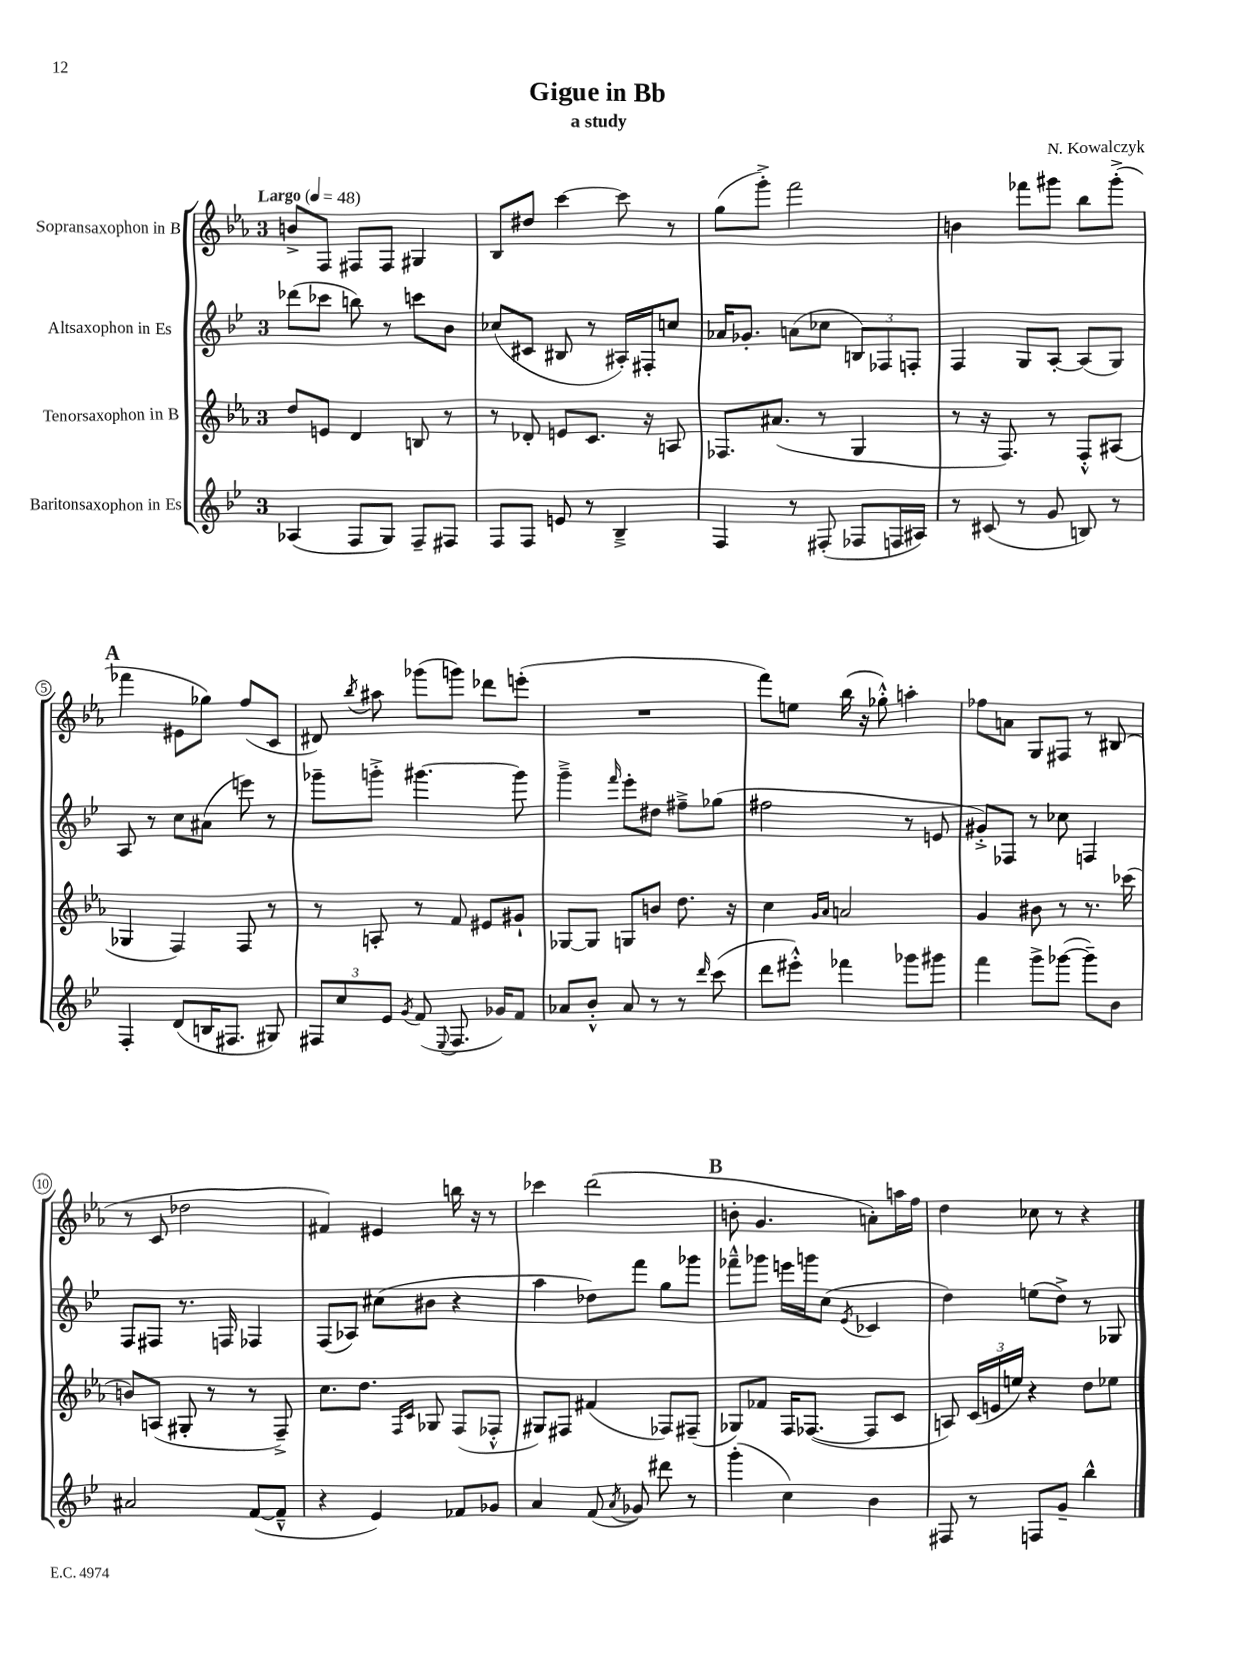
\header { title = "Gigue in Bb" composer = "N. Kowalczyk" subtitle = "a study" }
<<
\new StaffGroup <<
\new Staff = "s0" \with { instrumentName = "Sopransaxophon in B" } {
    \clef treble \key ees \major \once \override Staff.TimeSignature.style = #'single-digit \time 3/4 \tempo "Largo" 4 = 48
    \autoBeamOff b'8[-> f8] fis8[ fis8] gis4 |
    bes8[ dis''8] c'''4~ c'''8 r8 |
    g''8[( g'''8]-.->) f'''2 |
    b'4 fes'''8[ gis'''8] bes''8[ gis'''8]-.->( |
    \mark \markup { \bold "A" } fes'''4 eis'8[ ges''8]) f''8[( c'8] |
    dis'8) \acciaccatura { bes''8 } ais''8 ges'''8[( g'''8]) des'''8[ e'''8]-.( |
    R2. |
    f'''8[) e''8] bes''16( r16 ges''8-.-^) a''4-. |
    fes''8[ a'8] g8[ fis8] r8 bis8( |
    r8 c'8 des''2 |
    fis'4) eis'4 b''16 r16 r8 |
    ces'''4 d'''2( |
    \mark \markup { \bold "B" } b'8-. g'4. a'8[-.) a''16 f''16] |
    d''4 ces''8 r8 r4 \bar "|." |
}
\new Staff = "s1" \with { instrumentName = "Altsaxophon in Es" } {
    \clef treble \key bes \major \once \override Staff.TimeSignature.style = #'single-digit \time 3/4
    \autoBeamOff des'''8[( ces'''8] b''8) r8 c'''8[ bes'8] |
    ces''8[( cis'8] bis8 r8 ais16[-.) fis16-. c''8] |
    aes'16[ ges'8.]-. a'8[( ces''8] \tuplet 3/2 { b8[) fes8 f8]-. } |
    f4 g8[ a8]~-. a8[( g8]) |
    \mark \markup { \bold "A" } a8 r8 c''8[ ais'8]( e'''8) r8 |
    ges'''8[-- g'''8]-.-> gis'''4.~ gis'''8 |
    g'''4---> \grace { f'''16 } ees'''8[-. dis''8] fis''8[---> ges''8]( |
    fis''2 r8 e'8 |
    gis'8[-.->) fes8] r8 ces''8 f4 |
    f8[ fis8] r8. f16 fes4 |
    f8[( aes8]) cis''8[( bis'8] r4 |
    a''4 des''8[) f'''8] g''8[ ges'''8] |
    \mark \markup { \bold "B" } fes'''8[---^ ges'''8] e'''16[ g'''16 c''8]( \acciaccatura { ees'8 } ces'4 |
    d''4) e''8[( d''8]->) r8 ges8 \bar "|." |
}
\new Staff = "s2" \with { instrumentName = "Tenorsaxophon in B" } {
    \clef treble \key ees \major \once \override Staff.TimeSignature.style = #'single-digit \time 3/4
    \autoBeamOff d''8[ e'8] d'4 b8 r8 |
    r8 des'8-. e'8[ c'8.] r16 a8 |
    fes8.[ ais'8.]( r8 g4 |
    r8 r16 f8.) r8 f8[-.-^ ais8]( |
    \mark \markup { \bold "A" } ges4 f4) f8 r8 |
    r8 a8-. r8 f'8 eis'8[ gis'8]-! |
    ges8[~ ges8] g8[ b'8] d''8. r16 |
    c''4 \grace { g'16[ aes'16] } a'2 |
    g'4 bis'8 r8 r8. ces'''16( |
    b'8[) a8]( gis8-. r8 r8 f8--->) |
    c''8.[ d''8.] \grace { f16[ c'16] } ges8 f8[( fes8]-.-^ |
    gis8[) fis8] fis'4( fes8[) fis8]--( |
    \mark \markup { \bold "B" } ges8[) fes'8] f16[ fes8.]~( fes8[ c'8] |
    a8) \tuplet 3/2 { c'16[( e'16 e''16]) } r4 d''8[ ees''8] \bar "|." |
}
\new Staff = "s3" \with { instrumentName = "Baritonsaxophon in Es" } {
    \clef treble \key bes \major \once \override Staff.TimeSignature.style = #'single-digit \time 3/4
    \autoBeamOff aes4( f8[ g8]) f8[-- fis8] |
    f8[ f8] e'8 r8 bes4---> |
    f4 r8 fis8-.( fes8[ f16 ais16]) |
    r8 cis'8( r8 g'8 b8) r8 |
    \mark \markup { \bold "A" } f4-. d'8[( b16 fis8.] gis8) |
    \tuplet 3/2 { fis8[ c''8 ees'8] } \acciaccatura { g'8 } f'8( \appoggiatura { ees8 } fis8. ges'16[) f'8] |
    aes'8[ bes'8]-.-^ aes'8 r8 r8 \grace { d'''16 } c'''8( |
    d'''8[ eis'''8]-.-^) fes'''4 ges'''8[ gis'''8] |
    f'''4 g'''8[-> ges'''8]~( ges'''8[--) bes'8] |
    ais'2 f'8[~( f'8]---^ |
    r4 ees'4) fes'8[ ges'8] |
    a'4 f'8( \acciaccatura { a'8 } ges'8) dis'''8 r8 |
    \mark \markup { \bold "B" } g'''4-.( c''4) bes'4 |
    fis8 r8 f8[ g'8]-- bes''4-^ \bar "|." |
}
>>
>>
\layout { \context { \Score \override BarNumber.stencil = #(make-stencil-circler 0.1 0.3 ly:text-interface::print) } }
